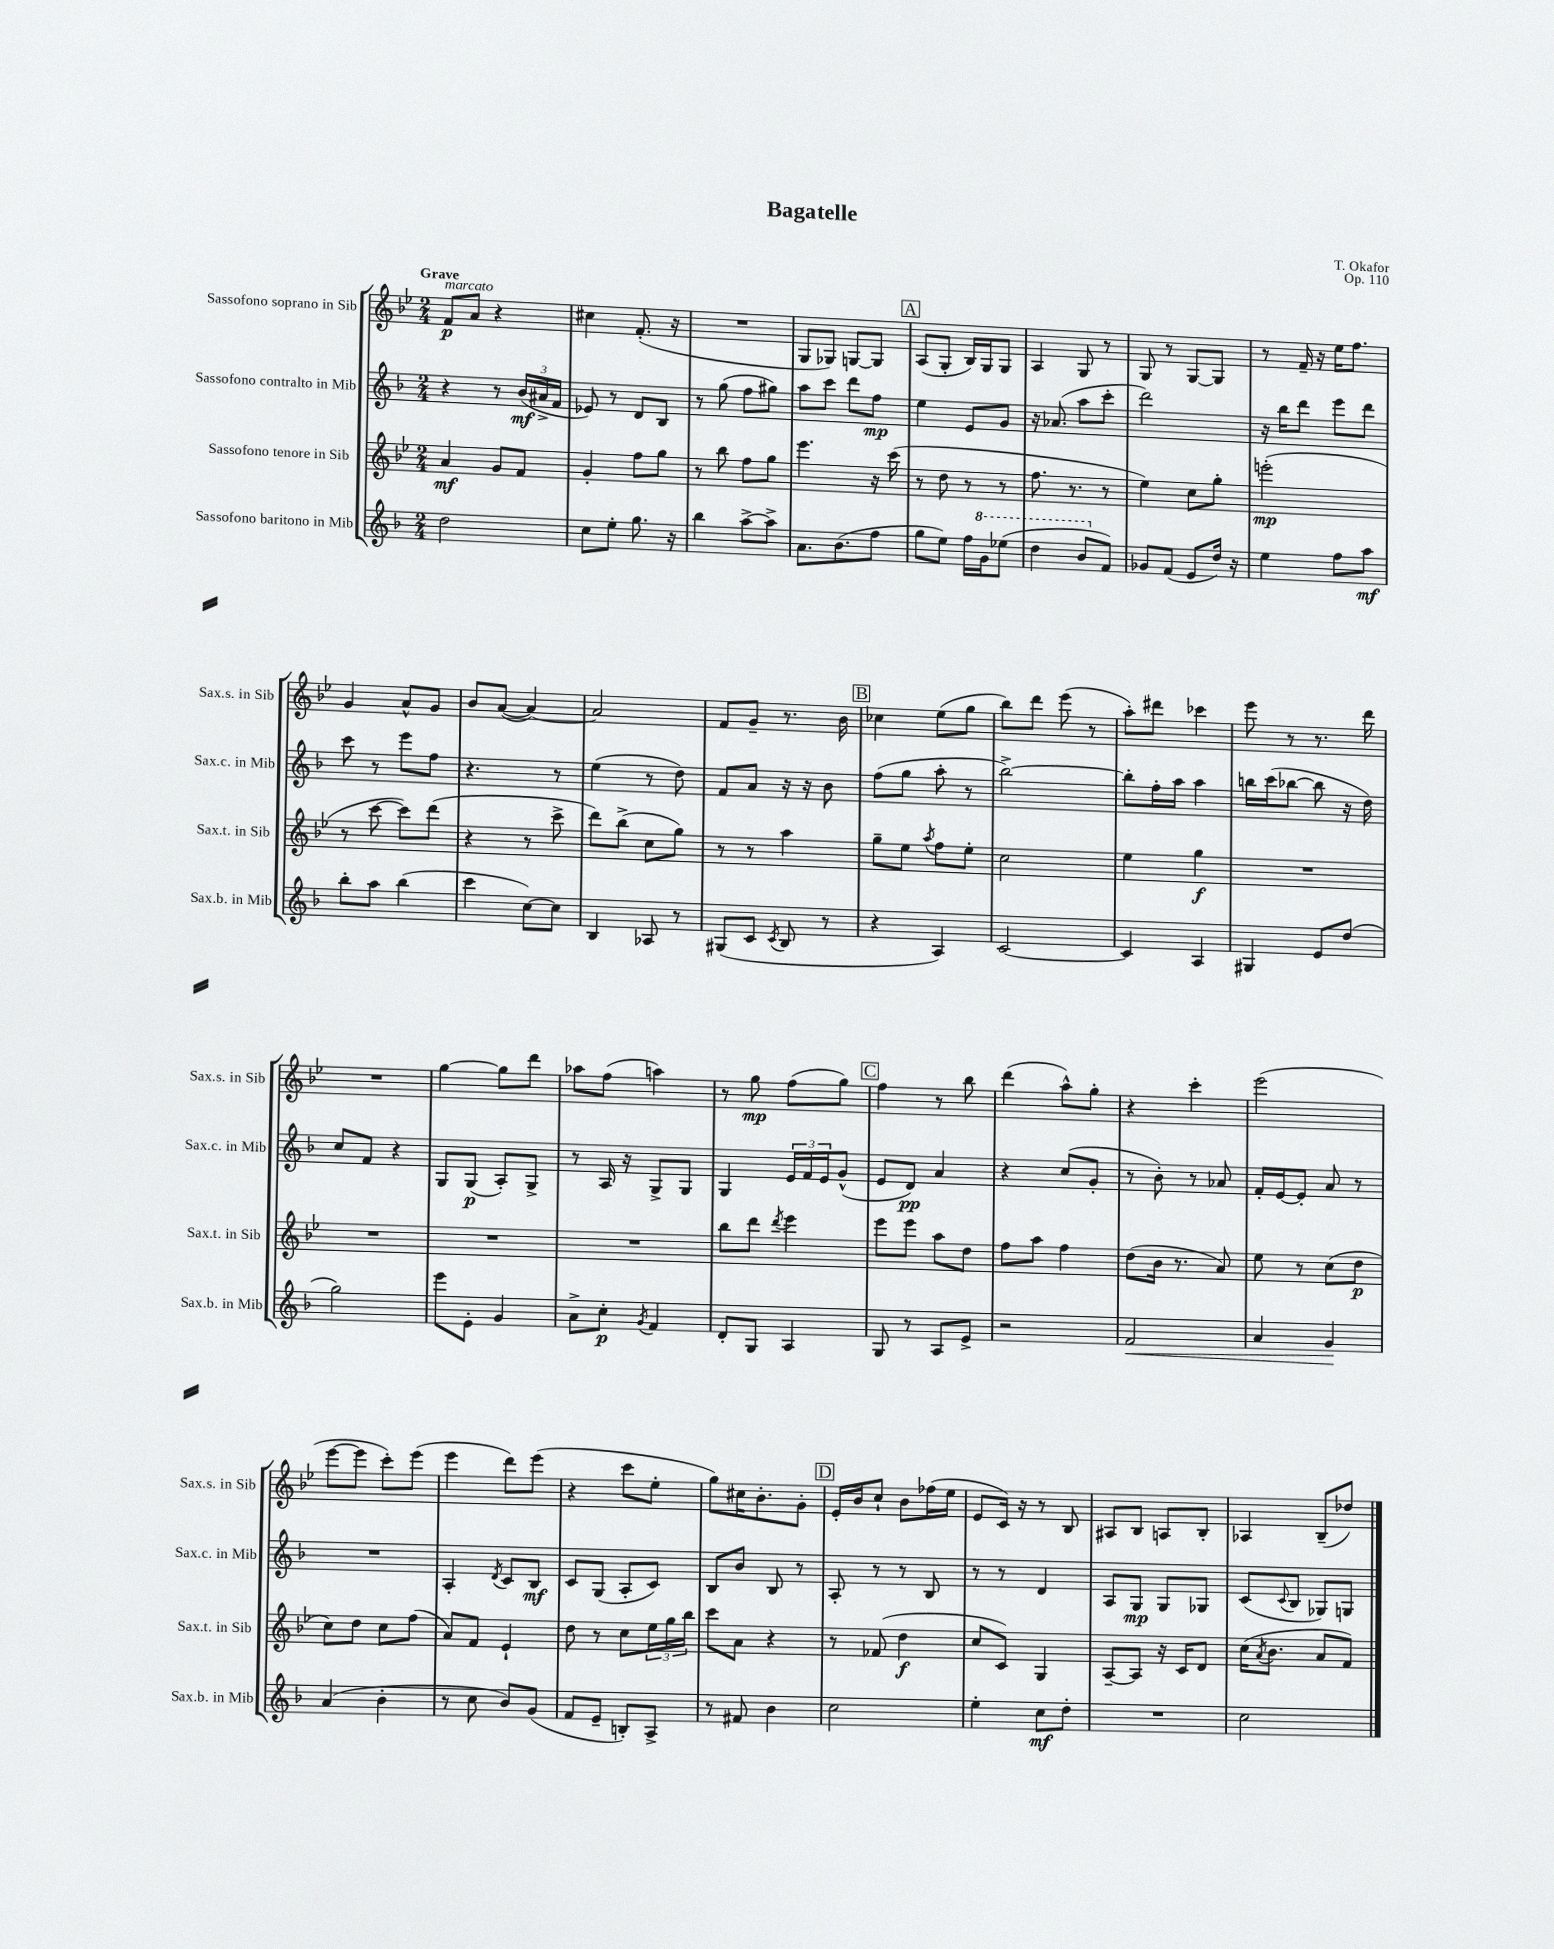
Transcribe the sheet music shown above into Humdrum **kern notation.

**kern	**kern	**kern	**kern
*staff4	*staff3	*staff2	*staff1
*clefG2	*clefG2	*clefG2	*clefG2
*k[b-]	*k[b-e-]	*k[b-]	*k[b-e-]
*M2/4	*M2/4	*M2/4	*M2/4
2dd	4a	4r	8f
.	.	.	8a
.	8g	8r	4r
.	8f	(24b-	.
.	.	24a#^	.
.	.	24f	.
=	=	=	=
8cc	4g'	8e-)	4cc#
8ee'	.	8r	.
8.gg	8ff	8d	(8.f'
.	8gg	8B-	.
16r	.	.	16r
=	=	=	=
4bb-	8r	8r	2r
.	8bb-	(8gg	.
[8aa^	8ff	8ff	.
8aa^]	8gg	8gg#)	.
=	=	=	=
8.a	4.eee-	8aa	8G
.	.	8ccc	8G-)
(8.b-	.	.	.
.	.	8ddd	[8G
8ff	16r	8ff	8G]
.	(16ccc	.	.
=	=	=	=
8gg	8r	4ee	(8A
8ee)	8dd	.	8G'
16ff	8r	8e	16B-)
16gg	.	.	16G
(8eee-	8r	8g	8G
=	=	=	=
4ddd	8.ff	16r	4A
.	.	(8.a-	.
.	8.r	.	.
8bb-	.	8aa	8G
8f)	8r	8ccc'	8r
=	=	=	=
8g-	4ee-)	2ddd)	8G
(8f	.	.	8r
8e	8cc	.	[8G
16dd)	8gg'	.	8G]
16r	.	.	.
=	=	=	=
4ee	(2eee'	16r	8r
.	.	16bb-	.
.	.	8ddd	16f~
.	.	.	16r
8ff	.	8eee	16ee-
.	.	.	8.ff
8aa	.	8ddd	.
=	=	=	=
8bb-'	8r	8ccc	4g
8aa	[8ccc	8r	.
(4bb-	8ccc])	8eee	8a^^
.	(8ddd	8ff	8g
=	=	=	=
4ccc	4r	4.r	8b-
.	.	.	([8a
[8cc)	8r	.	4a_)
8cc]	8ccc^	8r	.
=	=	=	=
4B-	8ddd)	(4ee	2a]
.	(8bb-^	.	.
8A-	8cc	8r	.
8r	8gg)	8dd)	.
=	=	=	=
(8G#	8r	8f	8f
8c	8r	8a	8g~
8qc	.	.	.
8B-	4aa	16r	8.r
.	.	16r	.
8r	.	8b-	.
.	.	.	16b-
=	=	=	=
4r	8gg~	(8ff	4cc-
.	8ee-	8gg	.
.	8qaa	.	.
4A)	8ff	8aa'	(8ee-
.	8ee-'	8r	8gg
=	=	=	=
[2c	2cc	[2bb-^)	8bb-)
.	.	.	8ddd
.	.	.	(8eee-
.	.	.	8r
=	=	=	=
4c]	4ee-	8bb-']	8aa')
.	.	16ff'	8ddd#
.	.	16aa	.
4A	4gg	4aa	4ccc-
=	=	=	=
4G#	2r	16bb	8eee-
.	.	(16ccc	.
.	.	[8bb-	8r
8e	.	8bb-]	8.r
(8dd	.	16r	.
.	.	16dd)	16ddd
=	=	=	=
2gg)	2r	8cc	2r
.	.	8f	.
.	.	4r	.
=	=	=	=
8eee	2r	8G	[4gg
8e'	.	(8G	.
4g	.	8A')	8gg]
.	.	8G^	8ddd
=	=	=	=
8a^	2r	8r	8aa-
8cc'	.	16A	(8ff
.	.	16r	.
8qg	.	.	.
4f	.	8G^	4aa)
.	.	8G	.
=	=	=	=
8d'	8bb-	4G	8r
8G	8ddd	.	8gg
.	8qddd	.	.
4A	4eee-	24e	(8ff
.	.	24f	.
.	.	24e	.
.	.	(8g^^	8gg)
=	=	=	=
8G	8eee-	8e	4ff
8r	8eee-	8d)	.
8A	8aa	4a	8r
8e^	8dd	.	8bb-
=	=	=	=
2r	8ff	4r	(4ddd
.	8aa	.	.
.	4ff	(8cc	8aa^^)
.	.	8g'	8gg'
=	=	=	=
2f	(8dd	8r	4r
.	16b-	8b-')	.
.	8.r	.	.
.	.	8r	4ccc'
.	8a)	8a-	.
=	=	=	=
4a	8ee-	16f'	(2eee-
.	.	[16e	.
.	8r	8e']	.
4g	(8cc	8a	.
.	8dd	8r	.
=	=	=	=
(4a	8cc)	2r	[8eee-
.	8dd	.	8eee-]
4b-'	8cc	.	8ccc')
.	(8ff	.	(8eee-
=	=	=	=
8r	8a)	4A'	4eee-
8cc	8f	.	.
.	.	8qd	.
8b-)	4e-`	8c	8ddd)
(8g	.	8B-	(8eee-
=	=	=	=
8f	8dd	8c	4r
8e~	8r	(8G	.
8B')	8cc	8A'	8ccc
8A^	24ee-	8c)	8ee-'
.	24gg	.	.
.	24bb-	.	.
=	=	=	=
8r	8ccc	8B-	8gg)
8f#	8a	8b-	16cc#
.	.	.	8.b-'
4b-	4r	8B-	.
.	.	8r	8g'
=	=	=	=
2cc	8r	8A'	16e-'
.	.	.	16b-
.	(8f-	8r	8cc`
.	4dd	8r	8b-
.	.	8B-	(16ff-
.	.	.	16ee-
=	=	=	=
4ee'	8cc	8r	8e-
.	8c)	8r	16c)
.	.	.	16r
8cc	4G	4d	8r
8dd'	.	.	8B-
=	=	=	=
2r	[8A~	8A	8A#
.	8A]	8G	8B-
.	16r	8G	8A
.	16c	.	.
.	8d	8G-	8B-'
=	=	=	=
2cc	(16cc	(8c	4A-
.	8qa	.	.
.	8.b-	.	.
.	.	8qqc	.
.	.	8B-	.
.	8a	8G-)	(8B-~
.	8f)	8G	8dd-)
==	==	==	==
*-	*-	*-	*-
